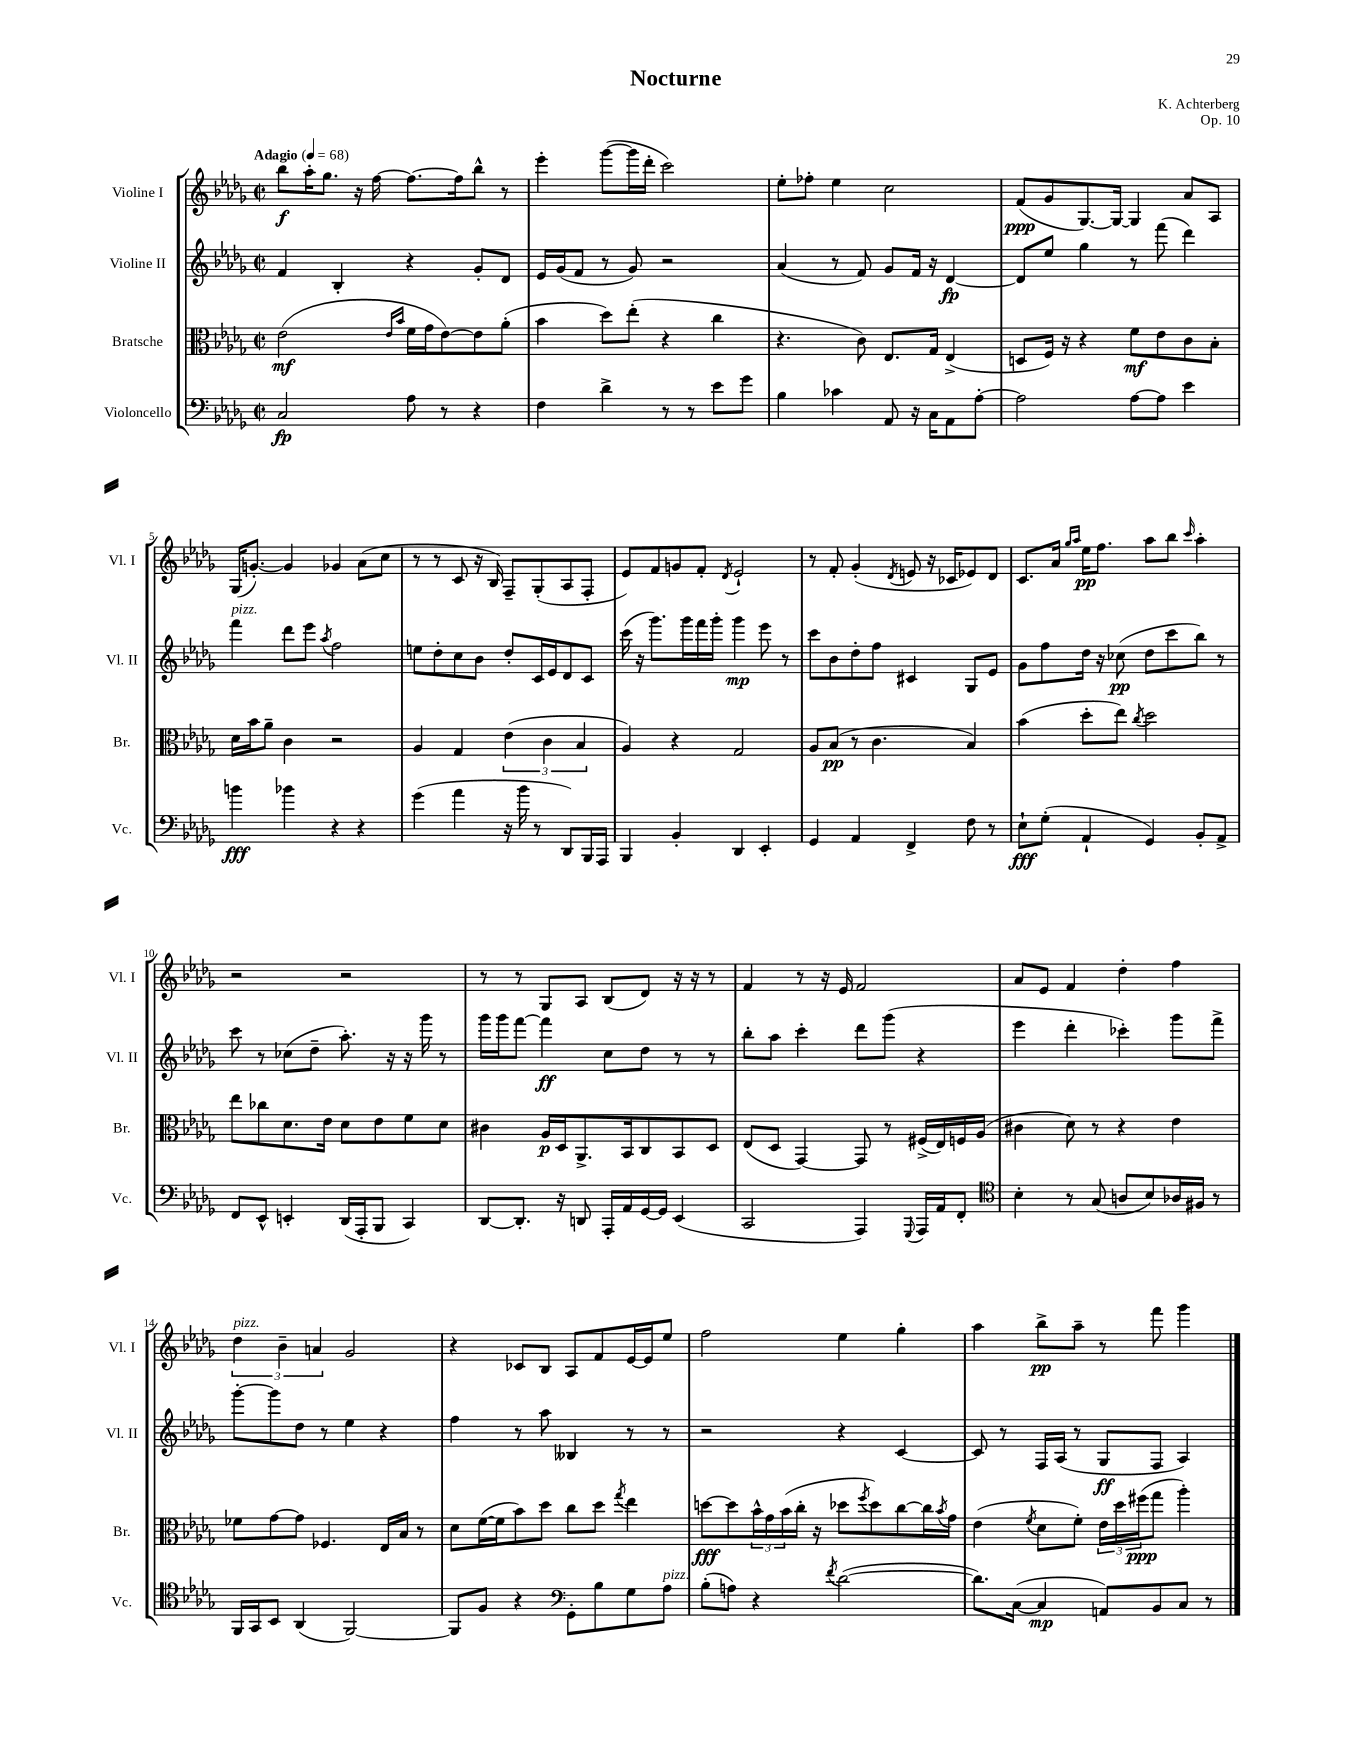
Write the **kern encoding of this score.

**kern	**dynam	**kern	**dynam	**kern	**dynam	**kern	**dynam
*part4	*part4	*part3	*part3	*part2	*part2	*part1	*part1
*staff4	*staff4	*staff3	*staff3	*staff2	*staff2	*staff1	*staff1
*I"Violoncello	*	*I"Bratsche	*	*I"Violine II	*	*I"Violine I	*
*I'Vc.	*	*I'Br.	*	*I'Vl. II	*	*I'Vl. I	*
*clefF4	*	*clefC3	*	*clefG2	*	*clefG2	*
*k[b-e-a-d-g-]	*	*k[b-e-a-d-g-]	*	*k[b-e-a-d-g-]	*	*k[b-e-a-d-g-]	*
*M2/2	*	*M2/2	*	*M2/2	*	*M2/2	*
*met(c|)	*	*met(c|)	*	*met(c|)	*	*met(c|)	*
*MM68	*	*MM68	*	*MM68	*	*MM68	*
=1	=1	=1	=1	=1	=1	=1	=1
!	!	!	!	!	!	!LO:TX:a:B:t=Adagio	!
2C/	fp	(2e-\	mf	4f/	.	8bb-\L	f
.	.	.	.	.	.	16aa-'\K	.
.	.	.	.	.	.	8.gg-\J	.
.	.	.	.	4B-'/	.	.	.
.	.	.	.	.	.	16r	.
.	.	.	.	.	.	[16ff\	.
.	.	16qqe-/LL	.	.	.	.	.
.	.	16qqb-/JJ	.	.	.	.	.
8A-\	.	16f\LL	.	4r	.	8.ff\L_	.
.	.	16g-\J	.	.	.	.	.
8r	.	[8e-\)	.	.	.	.	.
.	.	.	.	.	.	16ff\k]	.
4r	.	8e-\]	.	8g-'/L	.	8bb-^^\J	.
.	.	(8a-'\J	.	8d-/J	.	8r	.
=2	=2	=2	=2	=2	=2	=2	=2
4F\	.	4b-\	.	16e-/LL	.	4eee-'\	.
.	.	.	.	(16g-/J	.	.	.
.	.	.	.	8f/J	.	.	.
4d-^\	.	8dd-\L)	.	8r	.	([8ggg-\L	.
.	.	(8ee-'\J	.	8g-/)	.	16ggg-\L]	.
.	.	.	.	.	.	16ddd-'\JJ	.
8r	.	4r	.	2r	.	2ccc\)	.
8r	.	.	.	.	.	.	.
8e-\L	.	4cc\	.	.	.	.	.
8g-\J	.	.	.	.	.	.	.
=3	=3	=3	=3	=3	=3	=3	=3
4B-\	.	4.r	.	(4a-/	.	8ee-'\L	.
.	.	.	.	.	.	8ff-X'\J	.
4c-X\	.	.	.	8r	.	4ee-\	.
.	.	8c\)	.	8f/)	.	.	.
8AA-/	.	8.E-/L	.	8g-/L	.	2cc\	.
16r	.	.	.	16f/Jk	.	.	.
16C\KL	.	16G-/Jk	.	16r	.	.	.
8AA-\	.	(4E-^/	.	[4d-/	fp	.	.
[8A-'\J	.	.	.	.	.	.	.
=4	=4	=4	=4	=4	=4	=4	=4
2A-\]	.	8Dn/L	.	8d-/L]	.	(8f/L	ppp
.	.	16F/Jk)	.	8ee-/J	.	8g-/	.
.	.	16r	.	.	.	.	.
.	.	4r	.	4gg-\	.	[8.G-/)	.
.	.	.	.	.	.	16G-/Jk_	.
[8A-\L	.	8f\L	mf	8r	.	4G-/]	.
8A-\J]	.	8e-\	.	(8fff\	.	.	.
4e-\	.	8c\	.	4ddd-\)	.	8a-/L	.
.	.	8B-'\J	.	.	.	8A-/J	.
!!LO:LB:g=z
=5	=5	=5	=5	=5	=5	=5	=5
!	!	!	!	!LO:TX:a:i:t=pizz.	!	!	!
4bn\	fff	16d-\LL	.	4fff\	.	(16G-/KL	.
.	.	16b-\J	.	.	.	[8.gn'/J)	.
.	.	8a-~\J	.	.	.	.	.
4b-X\	.	4c\	.	8ddd-\L	.	4g/]	.
.	.	.	.	8eee-\J	.	.	.
.	.	.	.	8qaa-/	.	.	.
4r	.	2r	.	2ff\	.	4g-X/	.
4r	.	.	.	.	.	(8a-\L	.
.	.	.	.	.	.	8cc\J	.
=6	=6	=6	=6	=6	=6	=6	=6
(4g-\	.	4A-/	.	8een\L	.	8r	.
.	.	.	.	8dd-'\	.	8r	.
4a-\	.	4G-/	.	8cc\	.	8c/	.
.	.	.	.	8b-\J	.	16r	.
.	.	.	.	.	.	16B-/)	.
16r	.	(6e-\	.	8dd-'/L	.	8F~/L	.
16b-\	.	.	.	.	.	.	.
8r	.	.	.	16c/L	.	(8G-'/	.
.	.	6c\	.	.	.	.	.
.	.	.	.	16e-/J	.	.	.
8DD-/L)	.	.	.	8d-/	.	8A-/	.
.	.	6B-/	.	.	.	.	.
16BBB-/L	.	.	.	8c/J	.	8F'/J	.
16AAA-/JJ	.	.	.	.	.	.	.
=7	=7	=7	=7	=7	=7	=7	=7
4BBB-/	.	4A-/)	.	(16ccc\	.	8e-/L)	.
.	.	.	.	16r	.	.	.
.	.	.	.	8.ggg-\L)	.	8f/	.
4BB-'/	.	4r	.	.	.	8gn/	.
.	.	.	.	16ggg-\L	.	.	.
.	.	.	.	16fff\	.	8f'/J	.
.	.	.	.	16ggg-'\JJ	.	.	.
.	.	.	.	.	.	8qd-/	.
4DD-/	.	2G-/	.	4ggg-\	mp	2e-`/	.
4EE-'/	.	.	.	8eee-\	.	.	.
.	.	.	.	8r	.	.	.
=8	=8	=8	=8	=8	=8	=8	=8
4GG-/	.	8A-/L	.	8ccc\L	.	8r	.
.	.	(8B-/J	pp	8b-\	.	8f'/	.
4AA-/	.	8r	.	8dd-'\	.	(4g-'/	.
.	.	4.c\	.	8ff\J	.	.	.
.	.	.	.	.	.	8qd-/	.
4FF^/	.	.	.	4c#X/	.	8en/	.
.	.	.	.	.	.	16r	.
.	.	.	.	.	.	16c-X/KL	.
8F\	.	4B-/)	.	8G-/L	.	8e-X/)	.
8r	.	.	.	8e-/J	.	8d-/J	.
=9	=9	=9	=9	=9	=9	=9	=9
8E-`\L	fff	(4b-\	.	8g-\L	.	8.c/L	.
(8G-'\J	.	.	.	8ff\	.	.	.
.	.	.	.	.	.	16a-/Jk	.
.	.	.	.	.	.	16qqgg-/LL	.
.	.	.	.	.	.	16qqaa-/JJ	.
4AA-`/	.	8dd-'\L	.	16dd-\Jk	.	16ee-\KL	pp
.	.	.	.	16r	.	8.ff\J	.
.	.	8ee-\J)	.	(8cc-X\	pp	.	.
.	.	8qcc/	.	.	.	.	.
4GG-/)	.	2dd-\	.	8dd-\L	.	8aa-\L	.
.	.	.	.	8ccc\	.	8bb-\J	.
.	.	.	.	.	.	16qqccc/	.
8BB-'/L	.	.	.	8bb-\J)	.	4aa-'\	.
8AA-^/J	.	.	.	8r	.	.	.
!!LO:LB:g=z
=10	=10	=10	=10	=10	=10	=10	=10
8FF/L	.	8ee-\L	.	8ccc\	.	2r	.
8EE-^^/J	.	8cc-X\	.	8r	.	.	.
4EEn'/	.	8.d-\	.	(8cc-X\L	.	.	.
.	.	.	.	8dd-~\J	.	.	.
.	.	16e-\Jk	.	.	.	.	.
(16DD-/LL	.	8d-\L	.	8.aa-'\)	.	2r	.
16AAA-'/J	.	.	.	.	.	.	.
8BBB-/J	.	8e-\	.	.	.	.	.
.	.	.	.	16r	.	.	.
4CC/)	.	8f\	.	16r	.	.	.
.	.	.	.	16ggg-\	.	.	.
.	.	8d-\J	.	8r	.	.	.
=11	=11	=11	=11	=11	=11	=11	=11
[8DD-/L	.	4c#X\	.	16ggg-\LL	.	8r	.
.	.	.	.	16ggg-\J	.	.	.
8.DD-'/J]	.	.	.	[8fff\J	.	8r	.
.	.	16A-/LL	p	4fff\]	ff	8G-/L	.
16r	.	16D-/J	.	.	.	.	.
8DDn/	.	8.AA-^/	.	.	.	8A-/J	.
16AAA-'/LL	.	.	.	8cc\L	.	(8B-/L	.
16AA-/	.	16BB-/k	.	.	.	.	.
[16GG-/	.	8C/	.	8dd-\J	.	8d-/J)	.
16GG-/JJ]	.	.	.	.	.	.	.
(4EE-/	.	8BB-/	.	8r	.	16r	.
.	.	.	.	.	.	16r	.
.	.	8D-/J	.	8r	.	8r	.
=12	=12	=12	=12	=12	=12	=12	=12
2CC/	.	(8E-/L	.	8bb-'\L	.	4f/	.
.	.	8D-/J	.	8aa-\J	.	.	.
.	.	[4GG-/)	.	4ccc'\	.	8r	.
.	.	.	.	.	.	16r	.
.	.	.	.	.	.	16e-/	.
4AAA-/)	.	8GG-/]	.	8ddd-\L	.	2f/	.
.	.	8r	.	(8ggg-\J	.	.	.
8qqGGG-/	.	.	.	.	.	.	.
16AAA-/LL	.	(16F#X^/LL	.	4r	.	.	.
16AA-/J	.	16E-/)	.	.	.	.	.
8FF'/J	.	16Fn/	.	.	.	.	.
.	.	(16A-/JJ	.	.	.	.	.
=13	=13	=13	=13	=13	=13	=13	=13
*clefC4	*	*	*	*	*	*	*
4B-'\	.	4c#X\	.	4eee-\	.	8a-/L	.
.	.	.	.	.	.	8e-/J	.
8r	.	8d-\)	.	4ddd-'\	.	4f/	.
(8G-/	.	8r	.	.	.	.	.
8An/L	.	4r	.	4ccc-X'\)	.	4dd-'\	.
8B-/)	.	.	.	.	.	.	.
16A-X/L	.	4e-\	.	8ggg-\L	.	4ff\	.
16F#X/JJ	.	.	.	.	.	.	.
8r	.	.	.	8fff^\J	.	.	.
!!LO:LB:g=z
=14	=14	=14	=14	=14	=14	=14	=14
!	!	!	!	!	!	!LO:TX:a:i:t=pizz.	!
16FF/LL	.	8f-X\L	.	[8ggg-'\L	.	6dd-\	.
16GG-/J	.	.	.	.	.	.	.
8BB-/J	.	[8g-\	.	8ggg-\]	.	.	.
.	.	.	.	.	.	6b-~\	.
(4AA-/	.	8g-\J]	.	8dd-\J	.	.	.
.	.	.	.	.	.	6an/	.
.	.	4.F-X/	.	8r	.	.	.
[2FF/)	.	.	.	4ee-\	.	2g-/	.
.	.	16E-/LL	.	4r	.	.	.
.	.	16B-/JJ	.	.	.	.	.
.	.	8r	.	.	.	.	.
=15	=15	=15	=15	=15	=15	=15	=15
8FF/L]	.	8d-\L	.	4ff\	.	4r	.
8F/J	.	([16f\L	.	.	.	.	.
.	.	16f\J]	.	.	.	.	.
4r	.	8b-\)	.	8r	.	8c-X/L	.
.	.	8dd-\J	.	8aa-\	.	8B-/J	.
*clefF4	*	*	*	*	*	*	*
8GG-'\L	.	8cc\L	.	4B--X/	.	8A-/L	.
8B-\	.	8dd-\J	.	.	.	8f/	.
.	.	8qgg-/	.	.	.	.	.
8G-\	.	4ee-\	.	8r	.	[16e-/L	.
.	.	.	.	.	.	16e-/J]	.
!LO:TX:a:i:t=pizz.	!	!	!	!	!	!	!
8A-\J	.	.	.	8r	.	8ee-/J	.
=16	=16	=16	=16	=16	=16	=16	=16
(8B-'\L	.	[8ddn\L	fff	2r	.	2ff\	.
8An\J)	.	8dd\]	.	.	.	.	.
4r	.	24b-^^\L	.	.	.	.	.
.	.	24g-\	.	.	.	.	.
.	.	(24b-\	.	.	.	.	.
.	.	16cc'\JJ	.	.	.	.	.
.	.	16r	.	.	.	.	.
8qf/	.	.	.	.	.	.	.
([2d-\	.	8dd-X\L	.	4r	.	4ee-\	.
.	.	8qff/	.	.	.	.	.
.	.	8dd-\)	.	.	.	.	.
.	.	[8cc\	.	[4c/	.	4gg-'\	.
.	.	16cc\L]	.	.	.	.	.
.	.	8qb-/	.	.	.	.	.
.	.	16g-\JJ	.	.	.	.	.
=17	=17	=17	=17	=17	=17	=17	=17
8.d-\L])	.	(4e-\	.	8c/]	.	4aa-\	.
.	.	.	.	8r	.	.	.
([16C\Jk	.	.	.	.	.	.	.
.	.	8qf/	.	.	.	.	.
4C/]	mp	8d-\L	.	16F/LL	.	8bb-^\L	pp
.	.	.	.	(16A-/JJ	.	.	.
.	.	8f'\J)	.	8r	.	8aa-~\J	.
8AAn/L)	.	24e-\LL	.	8G-/L	ff	8r	.
.	.	24dd-\	.	.	.	.	.
.	.	(24ff#X\J	ppp	.	.	.	.
8BB-/	.	8gg-\J	.	8F/J	.	8fff\	.
8C/J	.	4aa-'\)	.	4A-/)	.	4ggg-\	.
8r	.	.	.	.	.	.	.
==	==	==	==	==	==	==	==
*-	*-	*-	*-	*-	*-	*-	*-
